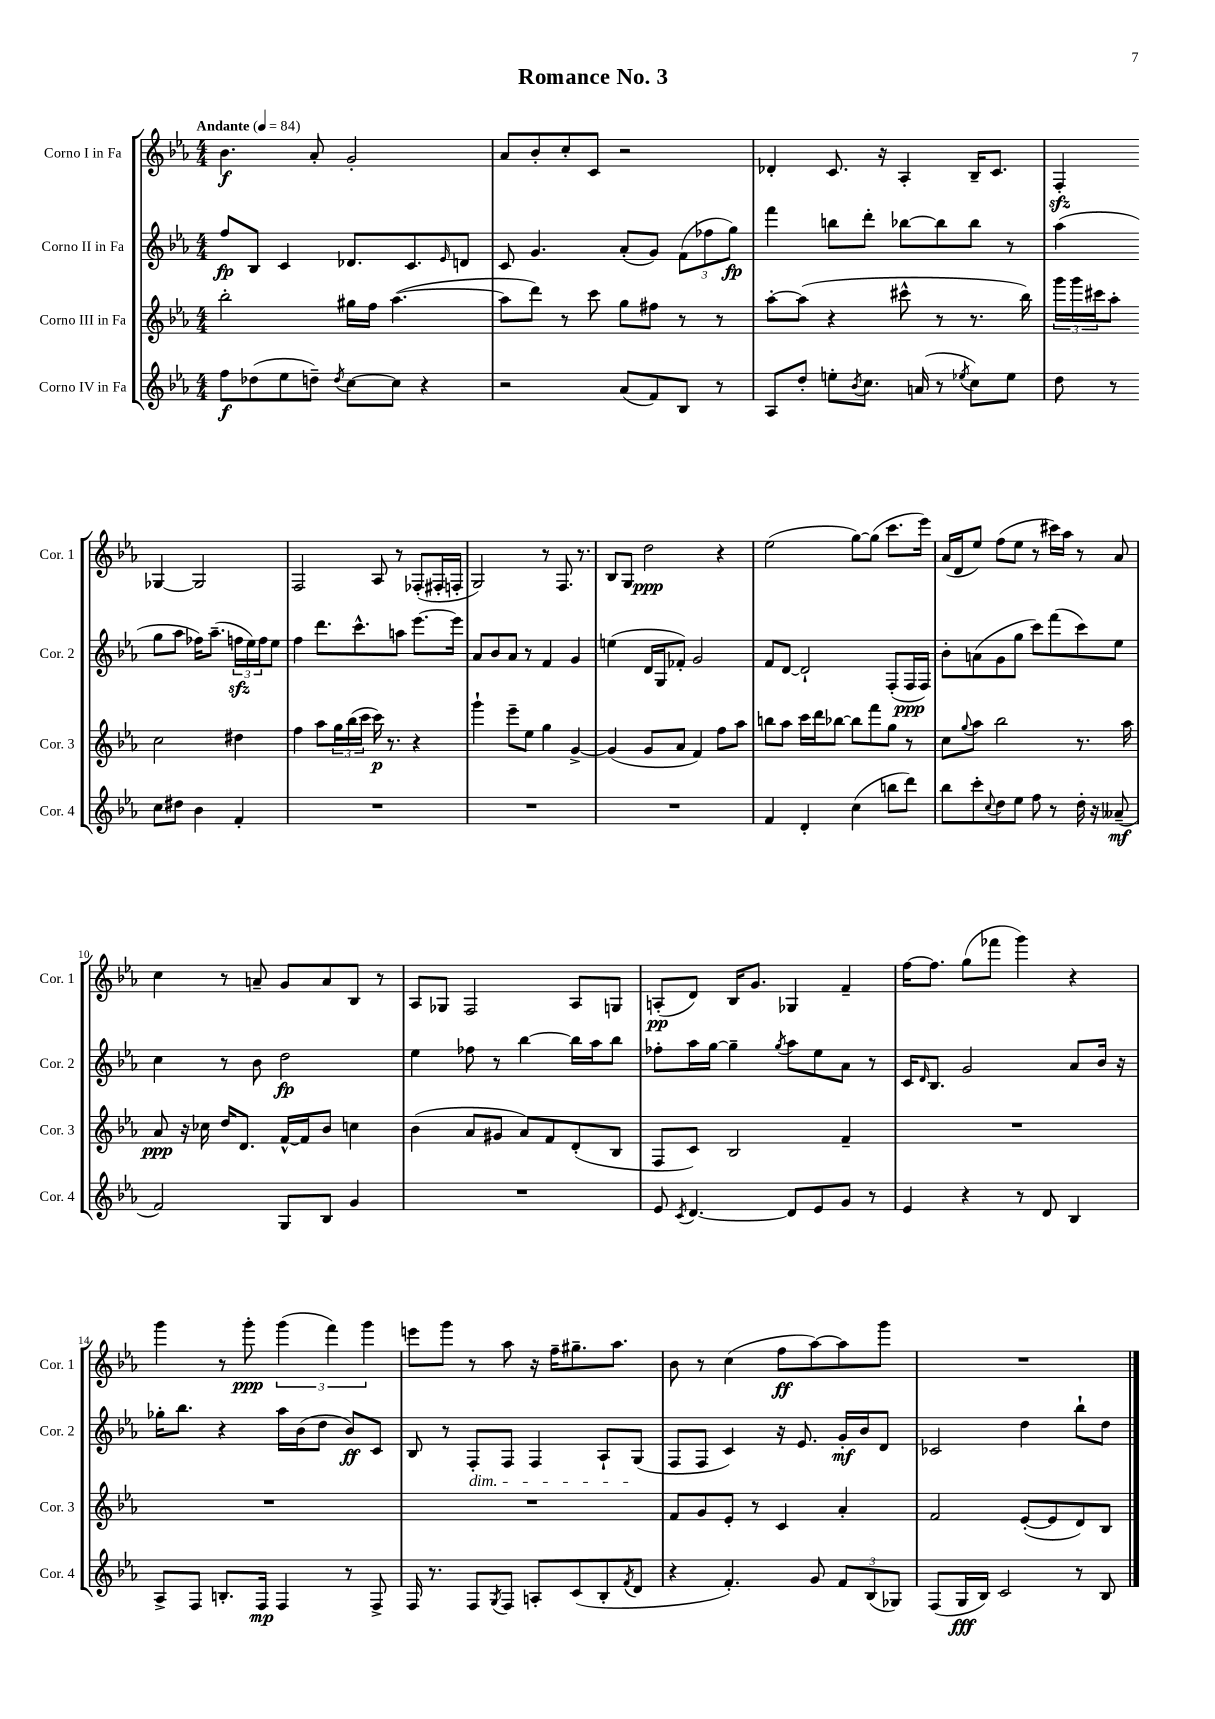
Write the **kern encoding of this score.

**kern	**kern	**kern	**kern
*staff4	*staff3	*staff2	*staff1
*clefG2	*clefG2	*clefG2	*clefG2
*k[b-e-a-]	*k[b-e-a-]	*k[b-e-a-]	*k[b-e-a-]
*M4/4	*M4/4	*M4/4	*M4/4
*MM84	*MM84	*MM84	*MM84
8ff	2bb-'	8ff	4.b-
(8dd-	.	8B-	.
8ee-	.	4c	.
8dd~)	.	.	8a-'
8qdd	.	.	.
[8cc	16gg#	8.d-	2g'
.	16ff	.	.
8cc]	([4.aa-	.	.
.	.	8.c	.
4r	.	.	.
.	.	16qqe-	.
.	.	8d	.
=	=	=	=
2r	8aa-]	8c	8a-
.	8ddd)	4.g	8b-'
.	8r	.	8cc'
.	8ccc	.	8c
(8a-	8gg	(8a-'	2r
8f)	8ff#	8g)	.
8B-	8r	(12f	.
.	.	12ff-	.
8r	8r	.	.
.	.	12gg)	.
=	=	=	=
8A-	[8aa-'	4fff	4d-'
8dd'	(8aa-]	.	.
8ee'	4r	8bb	8.c
8qb-	.	.	.
8.cc	.	8ddd'	.
.	.	.	16r
.	8ccc#^^	[8bb-	4A-'
(16a	.	.	.
8r	8r	8bb-]	.
8qee-	.	.	.
8cc)	8.r	8bb-	16B-~
.	.	.	8.c
8ee-	.	8r	.
.	16bb-)	.	.
=	=	=	=
8dd	24ggg	(4aa-	4F'
.	24ggg	.	.
.	24ccc#	.	.
8r	8aa-'	.	.
8cc	2cc	8gg	[4G-
8dd#	.	8aa-	.
4b-	.	16ff-)	2G-]
.	.	(8.aa-~	.
4f'	4dd#	24ff	.
.	.	24ee-)	.
.	.	24ff	.
.	.	8ee-	.
=	=	=	=
1r	4ff	4ff	2F
.	8aa-	8.ddd	.
.	24gg	.	.
.	(24bb-	.	.
.	.	8.ccc^^	.
.	24ccc	.	.
.	16ccc)	.	8A-
.	8.r	.	.
.	.	8aa	8r
.	4r	[8.eee-	(8F-'
.	.	.	16F#'
.	.	16eee-]	16F'
=	=	=	=
1r	4ggg`	8a-	2G)
.	.	8b-	.
.	8eee-~	8a-	.
.	8ee-	8r	.
.	4gg	4f	8r
.	.	.	8.F
.	[4g^	4g	.
.	.	.	8.r
=	=	=	=
1r	(4g]	(4ee	8B-
.	.	.	8G
.	8g	16d	2dd
.	.	16G	.
.	8a-	8f-')	.
.	4f)	2g	.
.	8ff	.	4r
.	8aa-	.	.
=	=	=	=
4f	8bb	8f	(2ee-
.	8aa-	[8d	.
4d'	16ccc	2d`]	.
.	16ddd	.	.
.	[8bb-	.	.
(4cc	8bb-]	.	[8gg)
.	8fff	.	(8gg]
8bb	8gg	(8F'	8.ccc
8ddd)	8r	16F	.
.	.	16F)	16eee-)
=	=	=	=
8bb-	8cc	8b-'	(16a-
.	.	.	16d
.	8qqgg	.	.
8ccc'	8aa-	(8a	8ee-)
8qqcc	.	.	.
8dd	2bb-	8g	(8ff
8ee-	.	8gg	8ee-
8ff	.	8ccc)	8r
8r	.	(8fff	16ccc#)
.	.	.	16aa-
16dd'	8.r	8ccc)	8r
16r	.	.	.
(8a--~	.	8ee-	8a-
.	16aa-	.	.
=	=	=	=
2f)	8a-	4cc	4cc
.	16r	.	.
.	16cc-	.	.
.	16dd	8r	8r
.	8.d	.	.
.	.	8b-	8a~
8G	[16f^^	2dd	8g
.	16f]	.	.
8B-	8b-	.	8a
4g	4cc	.	8B-
.	.	.	8r
=	=	=	=
1r	(4b-	4ee-	8A-
.	.	.	8G-
.	8a-	8ff-	2F
.	8g#	8r	.
.	8a-)	[4bb-	.
.	8f	.	.
.	(8d'	16bb-]	8A-
.	.	16aa-	.
.	8B-	8bb-	8G
=	=	=	=
8e-	8F	8ff-'	(8A'
8qc	.	.	.
[4.d	8c)	16aa-	8d)
.	.	[16gg	.
.	2B-	4gg~]	16B-
.	.	.	8.g
.	.	8qgg	.
8d]	.	8aa-	4G-
8e-	.	8ee-	.
8g	4f~	8a-	4f~
8r	.	8r	.
=	=	=	=
4e-	1r	16c	[16ff
.	.	16qqd	.
.	.	8.B-	8.ff]
4r	.	2g	(8gg
.	.	.	8fff-
8r	.	.	4ggg)
8d	.	.	.
4B-	.	8a-	4r
.	.	16b-	.
.	.	16r	.
=	=	=	=
8A-^	1r	16gg-'	4ggg
.	.	8.bb-	.
8F	.	.	.
8.B'	.	4r	8r
.	.	.	8ggg'
16F	.	.	.
4F	.	16aa-	(6ggg
.	.	(16b-	.
.	.	8dd	.
.	.	.	6fff)
8r	.	8b-)	.
.	.	.	6ggg
8F^	.	8c	.
=	=	=	=
16F	1r	8B-	8eee
8.r	.	.	.
.	.	8r	8ggg
8F	.	8F'	8r
8qG	.	.	.
8F	.	8F	8aa-
8A'	.	4F	16r
.	.	.	16ff~
(8c	.	.	8.gg#~
8B-'	.	8A-`	.
.	.	.	8.aa-
8qf	.	.	.
8d	.	(8G	.
=	=	=	=
4r	8f	8F	8b-
.	8g	8F	8r
4.f')	8e-'	4c)	(4cc
.	8r	.	.
.	4c	16r	8ff
.	.	8.e-	.
8g	.	.	[8aa-)
12f	4a-'	16g'	8aa-]
.	.	16b-	.
(12B-	.	.	.
.	.	8d	8ggg
12G-)	.	.	.
=	=	=	=
(8F	2f	2c-	1r
16G	.	.	.
16B-)	.	.	.
2c	.	.	.
.	([8e-'	4dd	.
.	8e-]	.	.
8r	8d)	8bb-`	.
8B-	8B-	8dd	.
==	==	==	==
*-	*-	*-	*-
